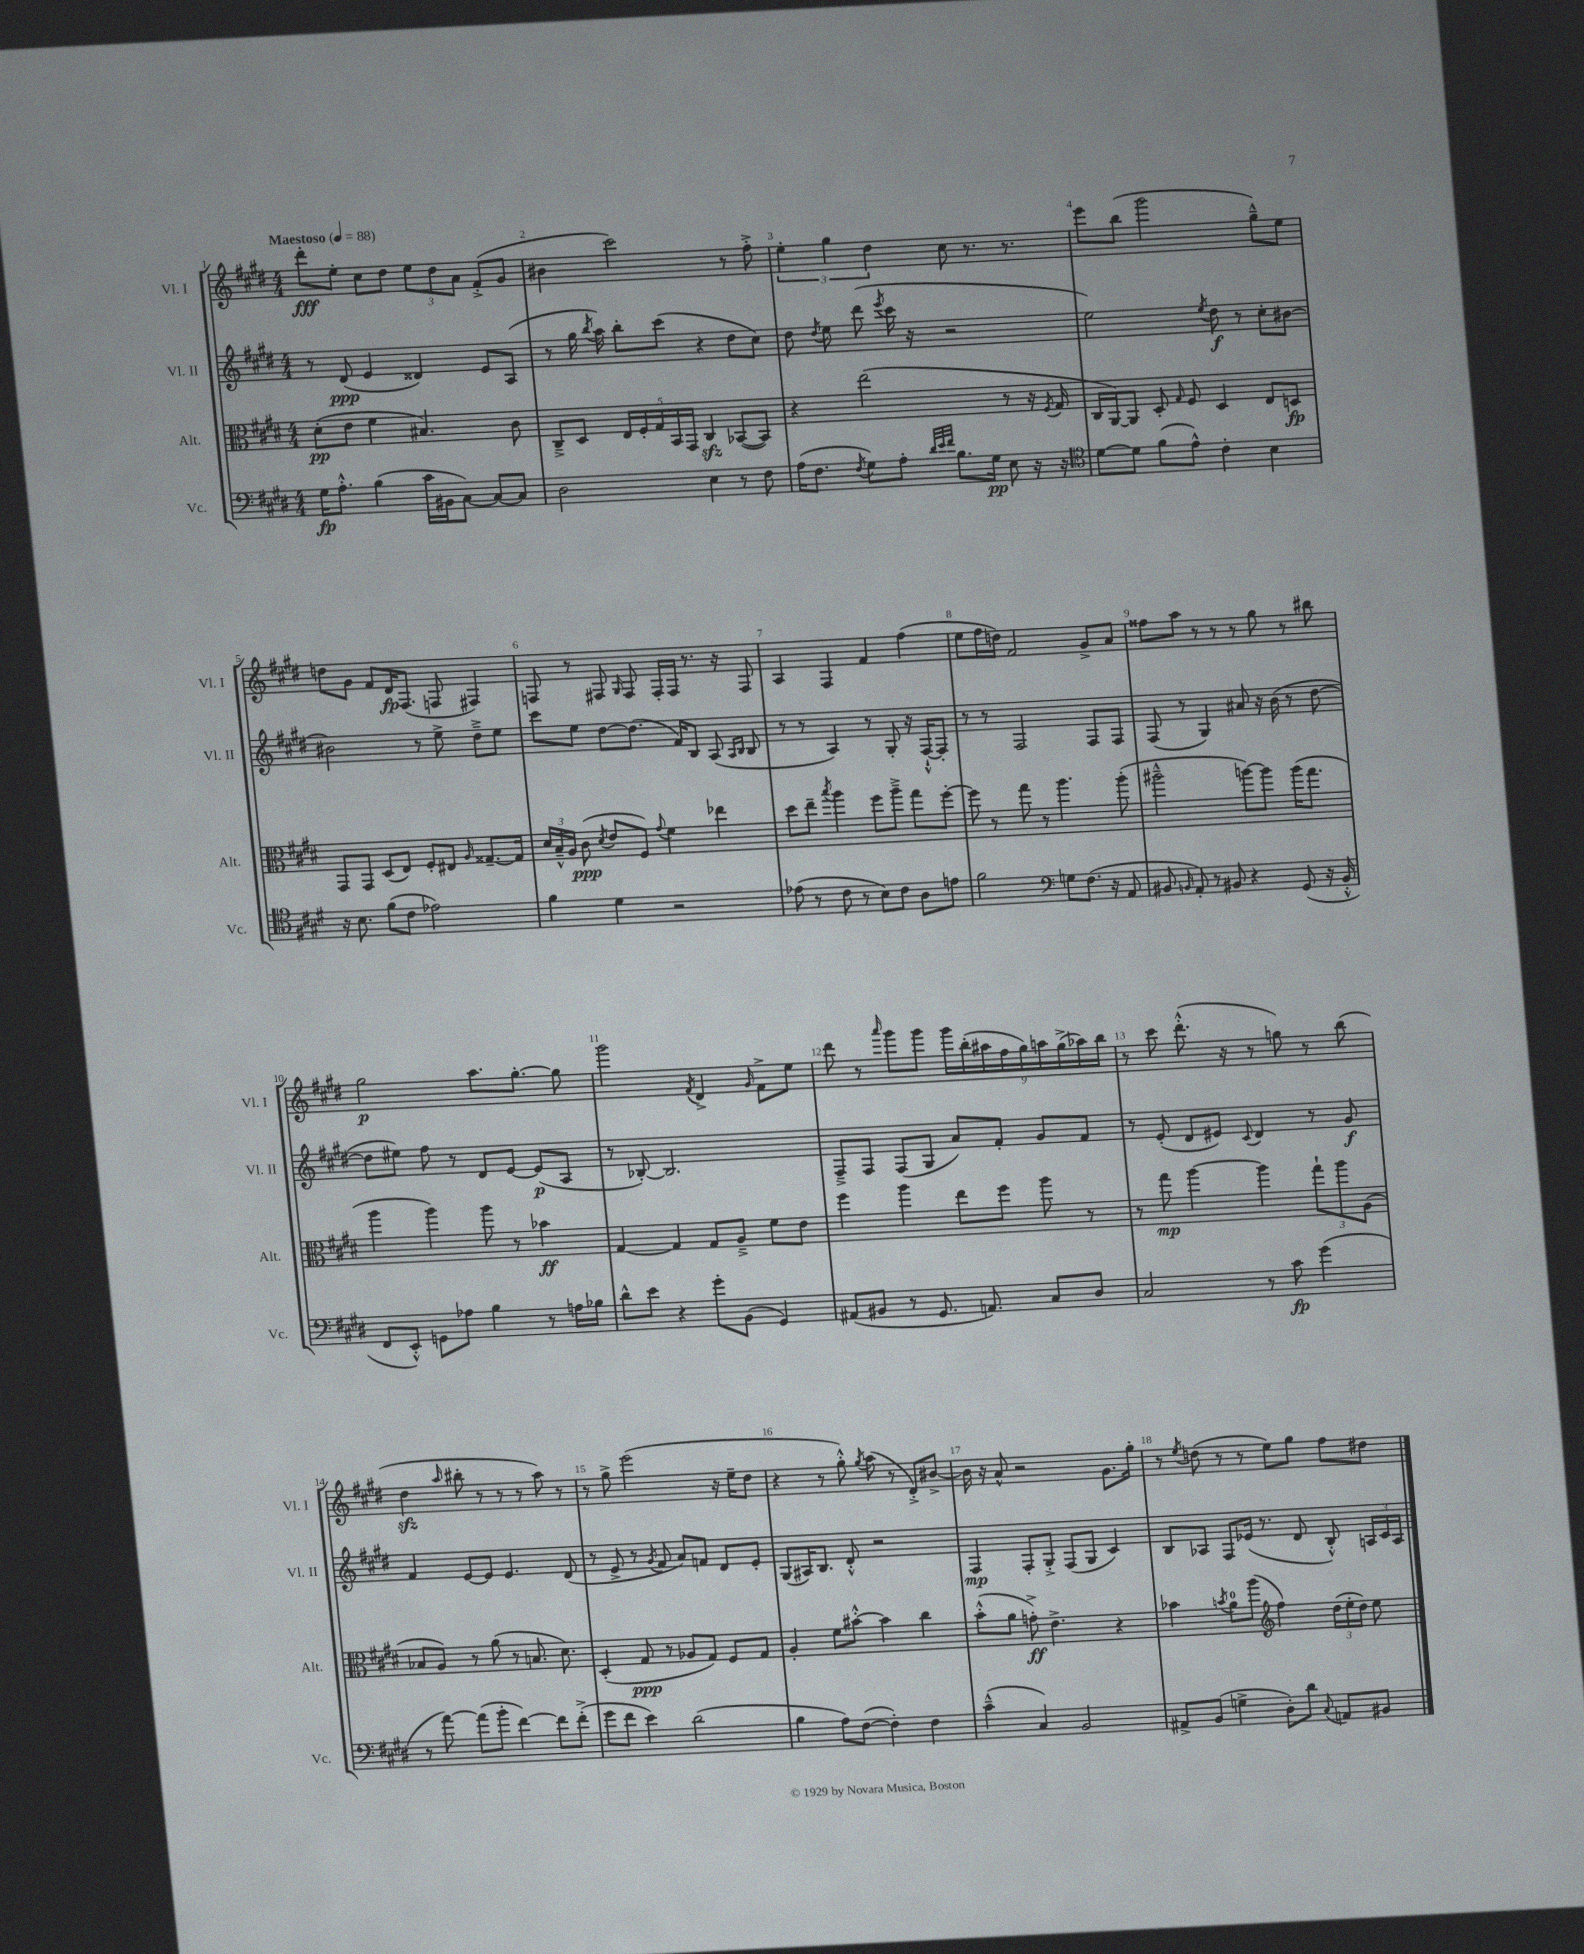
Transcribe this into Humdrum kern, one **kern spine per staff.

**kern	**kern	**kern	**kern
*staff4	*staff3	*staff2	*staff1
*clefF4	*clefC3	*clefG2	*clefG2
*k[f#c#g#d#]	*k[f#c#g#d#]	*k[f#c#g#d#]	*k[f#c#g#d#]
*M4/4	*M4/4	*M4/4	*M4/4
*MM88	*MM88	*MM88	*MM88
16G#	(8d#'	8r	8ddd#'
8.A'^^	.	.	.
.	8e	(8d#	8ee'
(4B	4f#	4e	8cc#
.	.	.	8dd#
16c#	4.B#)	4d##)	12ee
16BB#	.	.	.
.	.	.	12dd#
[8C#)	.	.	.
.	.	.	12a
8C#_	.	8e	(8f#'^
8C#]	8c#	(8A	8g#
=	=	=	=
2D#	8C#~^	8r	4b#
.	8D#	16gg#	.
.	.	8qbb	.
.	.	16aa)	.
.	20E	8bb'	2ccc#)
.	20F#'	.	.
.	20G#	.	.
.	.	(8ccc#	.
.	20BB	.	.
.	20GG#	.	.
4E	4C#	4r	.
8r	([8BB-	8dd#	8r
8F#	8BB-])	8cc#)	8ff#'^
=	=	=	=
(16A	4r	8dd#	6ee'
8.F#	.	.	.
.	.	8qdd#	.
.	.	8ee	.
.	.	.	6gg#
8qF#	.	.	.
8G#)	(2ee	(8ddd#	.
.	.	.	6dd#
.	.	8qeee	.
8A'	.	16ccc#	.
.	.	16r	.
32qqd#	.	.	.
32qqe	.	.	.
32qqf#	.	.	.
8.B	.	2r	8cc#
.	.	.	8.r
16G#	.	.	.
8E	8r	.	.
.	.	.	8.r
16r	16r	.	.
.	8qF#	.	.
16r	16G#	.	.
=	=	=	=
*clefC4	*	*	*
[8d#	16C#	2ee)	8eee
.	[16AA)	.	.
8d#]	8AA]	.	(8bb
(8f#	8D#'	.	2ggg#
.	16qqG#	.	.
8e^^)	8F#	.	.
.	.	8qee	.
4c#'	4D#	8dd#	.
.	.	8r	.
4B	8E	8cc#'	8gg#~^^)
.	8D	[8b#	8ee
=	=	=	=
16r	8GG#	2b#]	8dd
8.B	.	.	.
.	8GG#	.	8g#
(8f#	(8D#	.	8f#
8c#	8E)	.	16d#
.	.	.	(8.F#
2e-)	8F#'	8r	.
.	8E#	8ee^	8F
.	16qqA	.	.
.	[8.G##~	8dd#~^	4F#)
.	.	8ee	.
.	16G##]	.	.
=	=	=	=
4f#	24d#	8ccc#	8F
.	24B~^^	.	.
.	24A	.	.
.	(8c#	8ee	8r
.	8qd#	.	.
4d#	8e	[8dd#	8F#
.	.	.	16qqG#
.	8F#)	(8.dd#]	8F#
.	8qqg#	.	.
2r	4f#	.	16F#'
.	.	16f#)	16F#
.	.	8B	8.r
.	4ee-	(8A	.
.	.	.	16r
.	.	16qqA	.
.	.	16qqB	.
.	.	8B	8F#
=	=	=	=
(8e-	8dd#	8r	4A
8r	8ee~	8r	.
.	8qbb	.	.
8c#	4aa	4A)	4F#
8r	.	.	.
8B)	8ff#	8r	4f#
8c#	8aa~^	8G#'	.
8A	8gg#	16r	(4ff#
.	.	[16F#`^^	.
8e	[8ff#'	8F#']	.
=	=	=	=
2f#	8ff#]	8r	8ee
.	8r	8r	16ff#
.	.	.	16dd)
.	8gg#	2F#	2f#
.	8r	.	.
*clefF4	*	*	*
8G	4.aa	.	.
(8.F#	.	.	.
.	.	8F#	8g#^
16r	.	.	.
8AA	(8aa'	8F#	8a
=	=	=	=
8BB#	2aa#~^^	(8F#	8ff##
16qqBB	.	.	.
8AA')	.	8r	8aa
8r	.	4G#)	8r
8BB#	.	.	8r
4r	[8aa)	8a#	8r
.	8aa]	16r	8gg#
.	.	(16b	.
(8GG#	(16aa	8r	8r
.	8.gg#	.	.
16r	.	[8dd#	8bb#
16BB#'^^	.	.	.
=	=	=	=
8FF#	4aa	8dd#]	2gg#
8EE'^^)	.	8ee#)	.
8GG	4aa)	8ff#	.
8A-	.	8r	.
4B	8aa	8d#	8.aa
.	8r	[8e	.
.	.	.	[8.gg#'
8r	4b-	(8e]	.
16A	.	8A	8gg#]
16B-	.	.	.
=	=	=	=
8d#^^	[4G#	8r	2ggg#
8e	.	[8B-')	.
4r	4G#]	2.B-]	.
.	.	.	8qf#
8g#'	8G#	.	4d#^
(8BB	8A~^	.	.
.	.	.	16qqg#
4GG#)	8f#	.	8f#^
.	8e	.	8ee
=	=	=	=
(8AA#	4ff#	8F#~^	8ddd#
8BB#	.	8F#	8r
.	.	.	16qqaaa
8r	4aa	(8F#	8ggg#
8.GG#	.	8G#	8ggg#
.	8ee	8a)	18ggg#
.	.	.	(18bb'
8.AA)	.	.	.
.	.	.	18aa#
.	8ff#	8f#'	.
.	.	.	18ff#
.	.	.	18gg#)
8C#	8aa	8g#	.
.	.	.	18aa
.	.	.	(18gg#^
8D#	8r	8f#	.
.	.	.	18aa-)
.	.	.	18bb
=	=	=	=
2C#	8r	8r	8r
.	8gg#	(8e'	8ccc#
.	[4aa	8d#	(8.ddd#'^^
.	.	8e#)	.
.	.	.	16r
.	.	8qqc#	.
8r	4aa]	4d#	8r
8c#	.	.	8gg)
(4g#	12gg#`	8r	8r
.	12aa	.	.
.	.	8g#	(8bb
.	(12A	.	.
=	=	=	=
8r	8B-	4f#	4dd#
[8a)	8A)	.	.
.	.	.	16qqaa
(8a]	8r	[8e	8bb#'
8b'	(8a	8e]	8r
[4f#)	8r	4.e	8r
.	8.B	.	8r
8f#]	.	.	8aa)
.	8.d#)	.	.
(8f#'^	.	(8d#	8r
=	=	=	=
8g#	(4D#'	8r	8r
8f#	.	8e^	8gg#^
4e)	8G#	8r	(2eee
.	.	8qg#	.
.	8r	8f#	.
(2d#	8A-	8a)	.
.	8G#)	8f	.
.	8F#	8d#	16r
.	.	.	16ee~
.	8G#	8e'	8dd#
=	=	=	=
4B	4A'	(8G#	4r
.	.	16A#)	.
.	.	8.B	.
8A)	8f#	.	8r
([8F#	[8b#'^^	8d#'^^	8gg#'^^)
.	.	.	8qgg#
4F#'])	4b#]	2r	(8aa
.	.	.	8r
4F#	4cc#	.	8d#'^)
.	.	.	[8b#^
=	=	=	=
(4c#~^^	(8b'^^	4F#	16b#]
.	.	.	16r
.	8a	.	8a^^
4C#)	8g'^)	8F#'	2r
.	4.e^	8G#'^	.
2BB	.	(8F#	.
.	.	8G#	.
.	4r	4c#)	8.g#
.	.	.	16gg#'
=	=	=	=
8AA#^	4b-	8B	8r
.	.	.	8qee
(8BB	.	8A-	(8dd
.	8qb	.	.
4G^	8a	8F#	8r
.	(8aa	(16e-	8r
.	.	8.r	.
*	*clefG2	*	*
8D#')	4ff#)	.	8ee)
8d#	.	8d#	8gg#
8qqC#	.	.	.
8AA	(24dd#	8B'^^)	8ff#
.	24ee'	.	.
.	24dd#)	.	.
8BB#	8ee	24A	8dd#
.	.	24c#	.
.	.	24A	.
==	==	==	==
*-	*-	*-	*-
